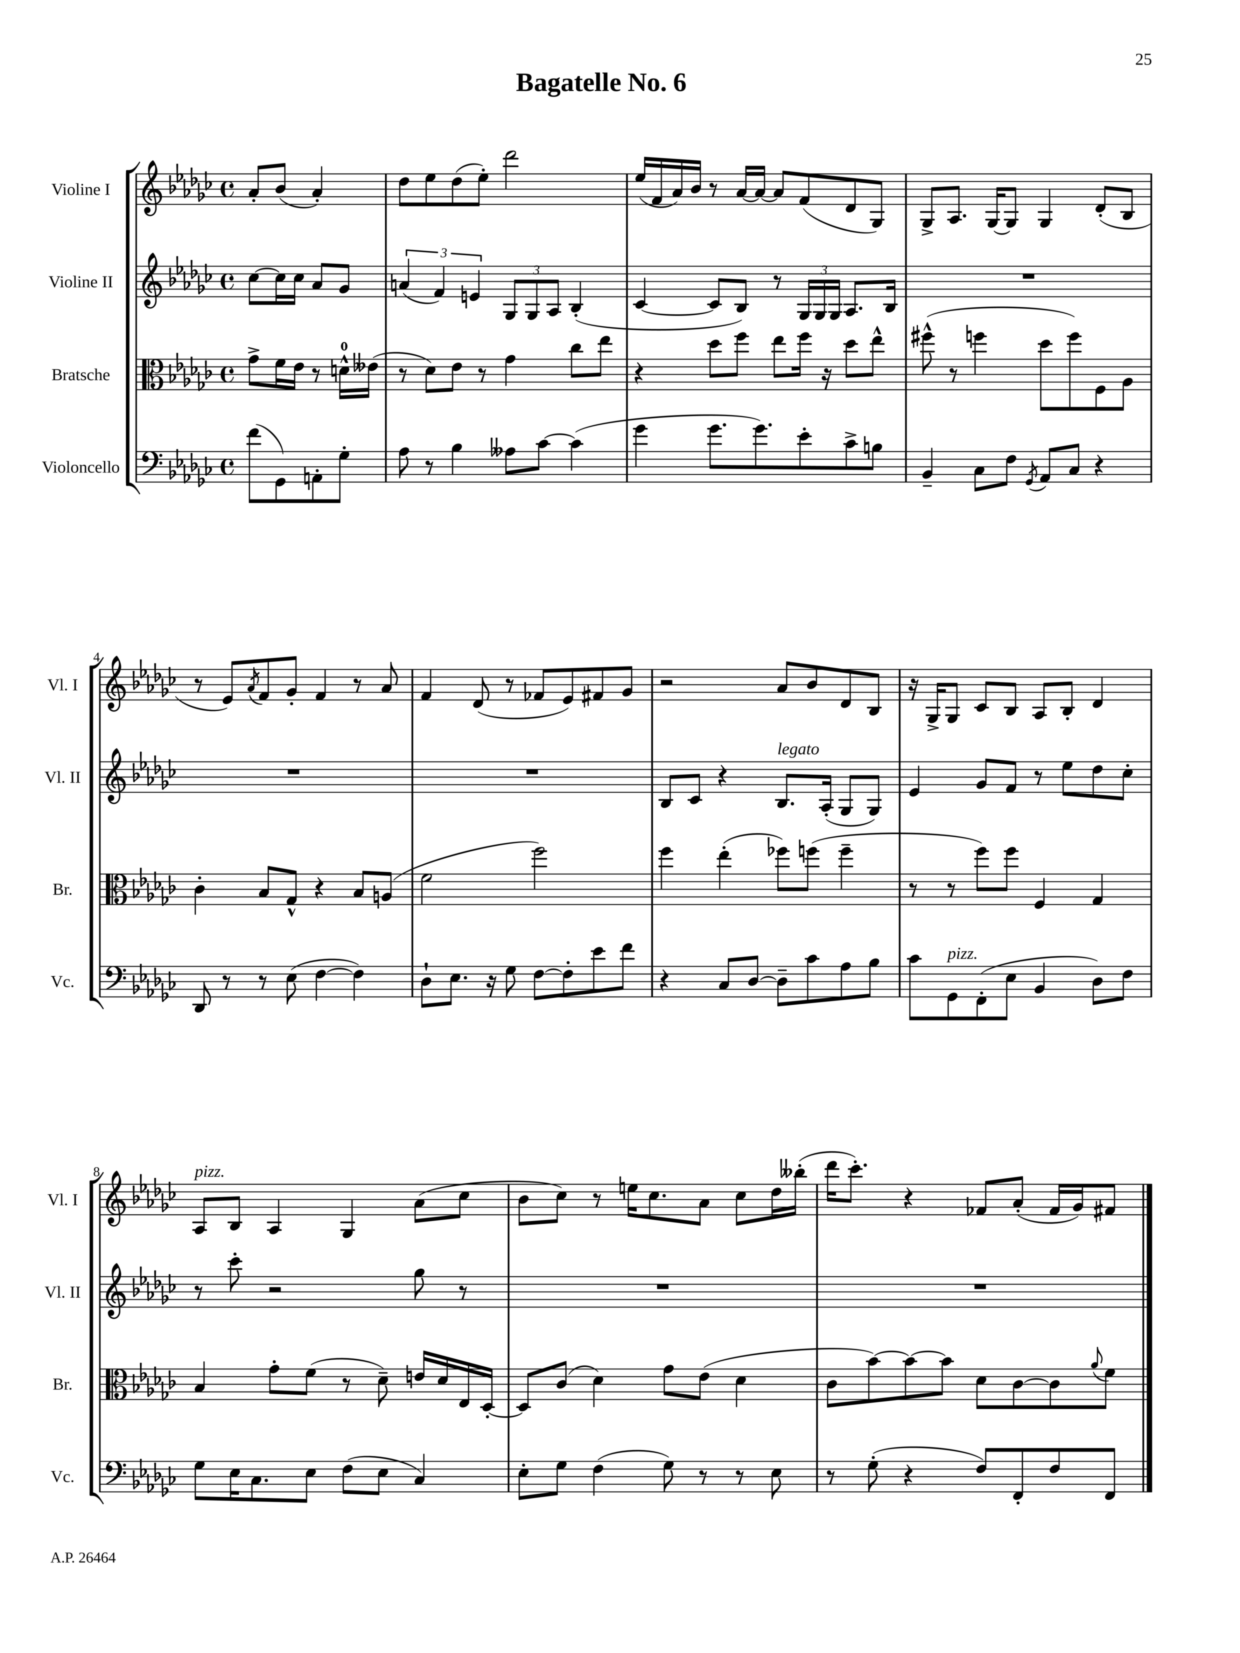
\header { title = "Bagatelle No. 6" }
<<
\new StaffGroup <<
\new Staff = "s0" \with { instrumentName = "Violine I" shortInstrumentName = "Vl. I" } {
    \clef treble \key ges \major \defaultTimeSignature \time 4/4 \partial 2
    aes'8-. bes'8( aes'4-.) |
    des''8 ees''8 des''8( ees''8-.) des'''2 |
    ees''16( f'16 aes'16) bes'16 r8 aes'16~ aes'16~ aes'8 f'8( des'8 ges8) |
    ges8-> aes8. ges16~ ges8 ges4 des'8-.( bes8 |
    r8 ees'8) \acciaccatura { aes'8 } f'8 ges'8-. f'4 r8 aes'8 |
    f'4 des'8( r8 fes'8 ees'8) fis'8 ges'8 |
    r2 aes'8 bes'8 des'8 bes8 |
    r16 ges16-> ges8 ces'8 bes8 aes8 bes8-. des'4 |
    aes8^\markup { \italic "pizz." } bes8 aes4 ges4 aes'8( ces''8 |
    bes'8 ces''8) r8 e''16 ces''8. aes'8 ces''8 des''16 beses''16-.( |
    des'''16 ces'''8.-.) r4 fes'8 aes'8-.( fes'16 ges'16) fis'8 \bar "|." |
}
\new Staff = "s1" \with { instrumentName = "Violine II" shortInstrumentName = "Vl. II" } {
    \clef treble \key ges \major \defaultTimeSignature \time 4/4 \partial 2
    ces''8~ ces''16 ces''16 aes'8 ges'8 |
    \tuplet 3/2 { a'4( f'4) e'4 } \tuplet 3/2 { ges8 ges8 aes8 } bes4-.( |
    ces'4~ ces'8 bes8) r8 \tuplet 3/2 { ges16 ges16 ges16 } aes8. bes16 |
    R1 |
    R1 |
    R1 |
    bes8 ces'8 r4 bes8.^\markup { \italic "legato" } aes16-.( ges8 ges8) |
    ees'4 ges'8 f'8 r8 ees''8 des''8 ces''8-. |
    r8 ces'''8-. r2 ges''8 r8 |
    R1 |
    R1 \bar "|." |
}
\new Staff = "s2" \with { instrumentName = "Bratsche" shortInstrumentName = "Br." } {
    \clef alto \key ges \major \defaultTimeSignature \time 4/4 \partial 2
    ges'8-> f'16 ees'16 r8 d'16-0-^ eeses'16( |
    r8 des'8) ees'8 r8 ges'4 ces''8 ees''8 |
    r4 des''8 f''8 ees''8 f''16 r16 des''8 ees''8-^ |
    fis''8-^( r8 f''4 des''8 f''8) f8 aes8 |
    ces'4-. bes8 ges8-^ r4 bes8 a8( |
    f'2 f''2) |
    f''4 ees''4-.( fes''8) f''8( f''4-- |
    r8 r8 f''8) f''8 f4 ges4 |
    bes4 ges'8-. f'8( r8 des'8--) e'16 des'16 ees16 des16~-. |
    des8 ces'8( des'4) ges'8 ees'8( des'4 |
    ces'8 bes'8~) bes'8~ bes'8 des'8 ces'8~ ces'8 \appoggiatura { aes'8 } f'8 \bar "|." |
}
\new Staff = "s3" \with { instrumentName = "Violoncello" shortInstrumentName = "Vc." } {
    \clef bass \key ges \major \defaultTimeSignature \time 4/4 \partial 2
    f'8( ges,8) a,8-. ges8-. |
    aes8 r8 bes4 aeses8 ces'8~ ces'4( |
    ges'4 ges'8. ges'8.) ees'8-. ces'8-> b8 |
    bes,4-- ces8 f8 \acciaccatura { ges,8 } aes,8 ces8 r4 |
    des,8 r8 r8 ees8( f4~ f4) |
    des8-! ees8. r16 ges8 f8~ f8-. ees'8 f'8 |
    r4 ces8 des8~ des8-- ces'8 aes8 bes8 |
    ces'8 ges,8^\markup { \italic "pizz." } f,8-.( ees8 bes,4 des8) f8 |
    ges8 ees16 ces8. ees8 f8( ees8 ces4) |
    ees8-. ges8 f4( ges8) r8 r8 ees8 |
    r8 ges8-.( r4 f8) f,8-. f8 f,8 \bar "|." |
}
>>
>>
